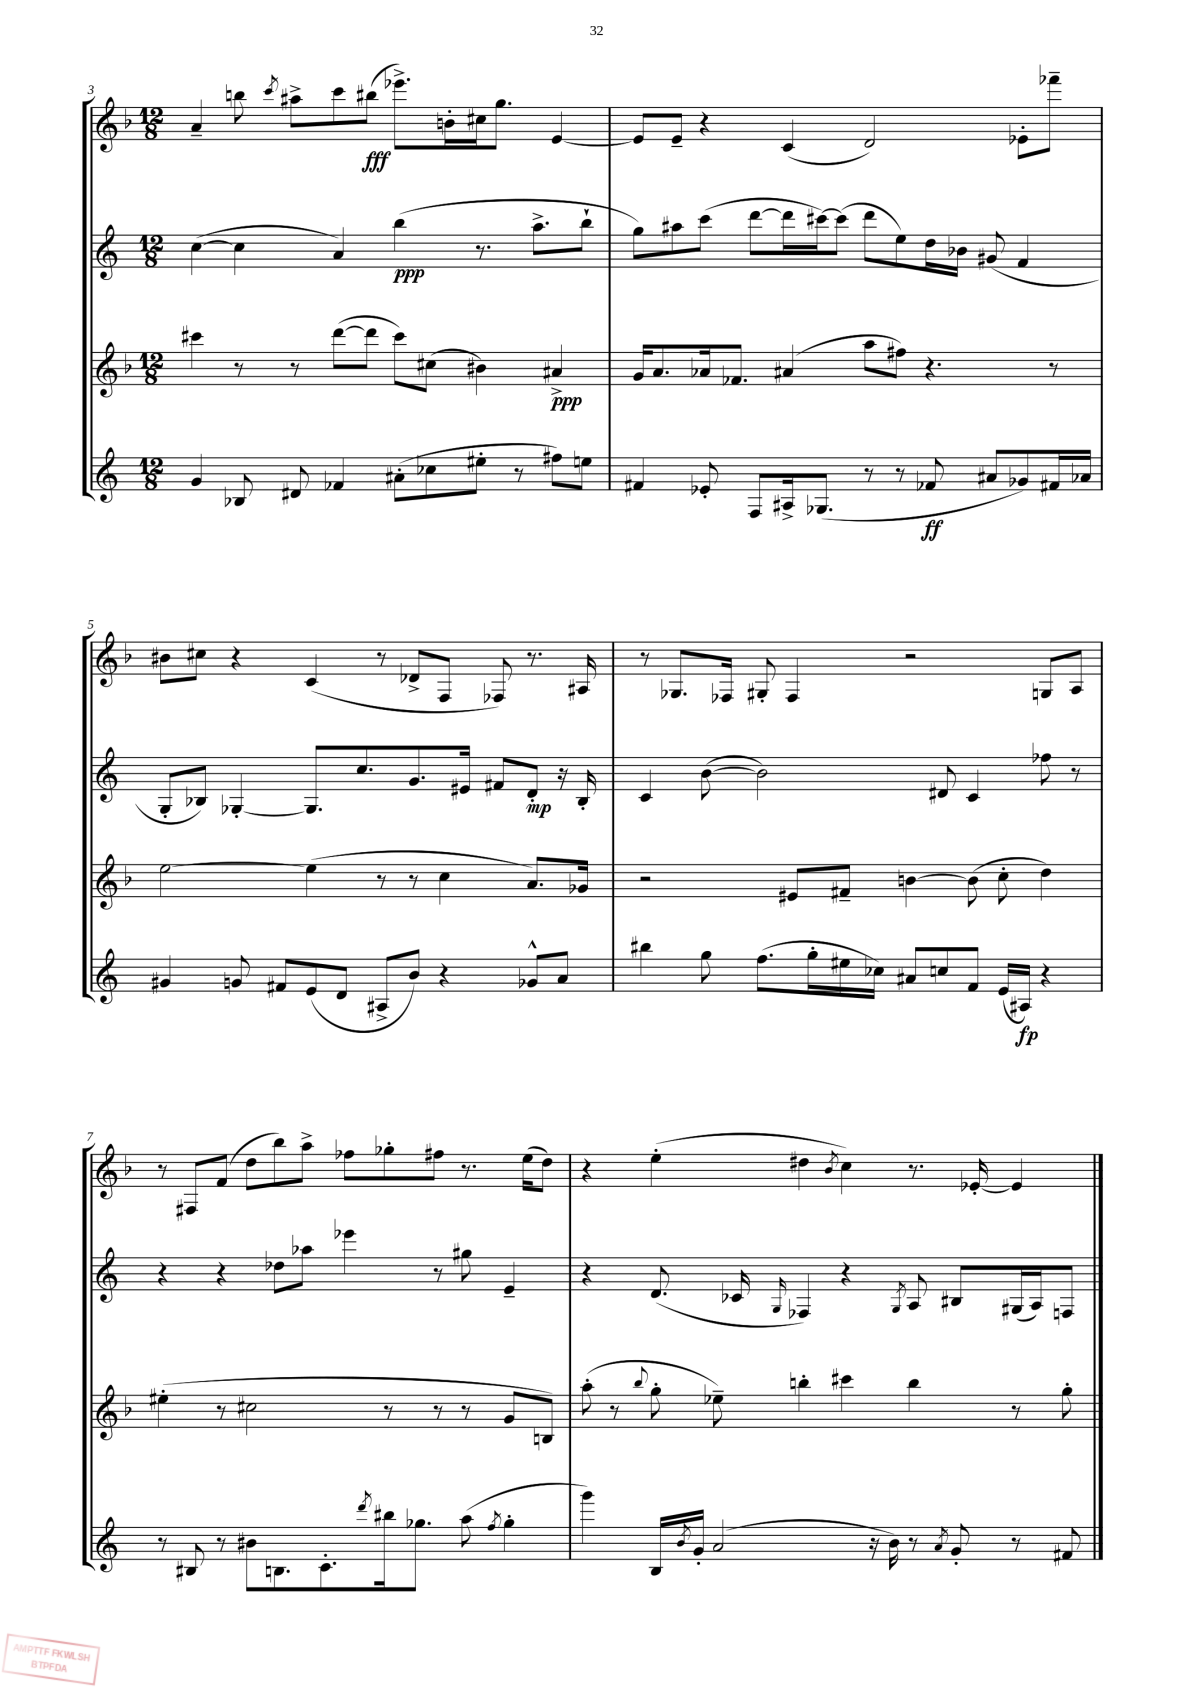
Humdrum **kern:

**kern	**dynam	**kern	**dynam	**kern	**dynam	**kern	**dynam
*part4	*part4	*part3	*part3	*part2	*part2	*part1	*part1
*staff4	*staff4	*staff3	*staff3	*staff2	*staff2	*staff1	*staff1
*clefG2	*	*clefG2	*	*clefG2	*	*clefG2	*
*k[]	*	*k[b-]	*	*k[]	*	*k[b-]	*
*M12/8	*	*M12/8	*	*M12/8	*	*M12/8	*
=3	=3	=3	=3	=3	=3	=3	=3
4g/	.	4ccc#X\	.	([4cc\	.	4a~/	.
8B-X/	.	8r	.	4cc\]	.	8bbn\	.
.	.	.	.	.	.	8qccc/	.
8d#X/	.	8r	.	.	.	8aa#X^\L	.
4f-X/	.	([8ddd\L	.	4a/)	.	8ccc\	.
.	.	8ddd\J]	.	.	.	(8bb#X\J	fff
(8a#X'\L	.	8ccc#\L)	.	(4bb\	ppp	8.eee-X^\L)	.
8cc-X\	.	(8cc#X\J	.	.	.	.	.
.	.	.	.	.	.	16bn'\L	.
8ee#X'\J	.	4b#X\)	.	8.r	.	16cc#X\J	.
.	.	.	.	.	.	8.gg\J	.
8r	.	.	.	.	.	.	.
.	.	.	.	8.aa^\L	.	.	.
8ff#X\L)	.	4a#X^/	ppp	.	.	[4e/	.
8een\J	.	.	.	8bb`\J	.	.	.
=4	=4	=4	=4	=4	=4	=4	=4
4f#X/	.	16g/KL	.	8gg\L)	.	8e/L]	.
.	.	8.a/	.	.	.	.	.
.	.	.	.	8aa#X\	.	8e~/J	.
8e-X'/	.	16a-X/k	.	(8ccc\J	.	4r	.
.	.	8.f-X/J	.	.	.	.	.
8F/L	.	.	.	[8ddd\L	.	.	.
16A#X^/k	.	(4a#X/	.	16ddd\L]	.	(4c/	.
(8.G-X/J	.	.	.	[16ccc#X\J)	.	.	.
.	.	.	.	(8ccc#\J]	.	.	.
8r	.	8aa\L	.	8ddd\L	.	2d/)	.
8r	.	8ff#X\J)	.	8ee\)	.	.	.
8f-X/	ff	4.r	.	16dd\L	.	.	.
.	.	.	.	16b-X\JJ	.	.	.
8a#X/L	.	.	.	(8g#X/	.	.	.
8g-X/)	.	.	.	4f/	.	8e-X'\L	.
16f#X/L	.	8r	.	.	.	8fff-X~\J	.
16a-X/JJ	.	.	.	.	.	.	.
!!LO:LB:g=z
=5	=5	=5	=5	=5	=5	=5	=5
4g#X/	.	[2ee\	.	8G'/L	.	8b#X\L	.
.	.	.	.	8B-X/J)	.	8cc#X\J	.
8gn/	.	.	.	[4G-X'/	.	4r	.
8f#X/L	.	.	.	.	.	.	.
(8e/	.	(4ee\]	.	8.G-/L]	.	(4c/	.
8d/J	.	.	.	.	.	.	.
.	.	.	.	8.cc/	.	.	.
8A#X^/L	.	8r	.	.	.	8r	.
8b/J)	.	8r	.	8.g/	.	8d-X^/L	.
4r	.	4cc\	.	.	.	8F/J	.
.	.	.	.	16e#X/Jk	.	.	.
.	.	.	.	8f#X/L	.	8F-X/)	.
8g-X^^/L	.	8.a/L)	.	8d'/J	mp	8.r	.
8a/J	.	.	.	16r	.	.	.
.	.	16g-X/Jk	.	16B-'/	.	16A#X/	.
=6	=6	=6	=6	=6	=6	=6	=6
4bb#X\	.	2r	.	4c/	.	8r	.
.	.	.	.	.	.	8.G-X/L	.
8gg\	.	.	.	([8b\	.	.	.
.	.	.	.	.	.	16F-X/Jk	.
(8.ff\L	.	.	.	2b\])	.	8G#X'/	.
.	.	8e#X/L	.	.	.	4F-/	.
16gg'\L	.	.	.	.	.	.	.
16ee#X\	.	8f#X~/J	.	.	.	.	.
16cc-X\JJ)	.	.	.	.	.	.	.
8a#X/L	.	[4bn\	.	.	.	2r	.
8ccn/	.	.	.	8d#X/	.	.	.
8f/J	.	(8b\]	.	4c/	.	.	.
(16e/LL	.	8cc'\	.	.	.	.	.
16A#X/JJ)	fp	.	.	.	.	.	.
4r	.	4dd\)	.	8ff-X\	.	8Gn/L	.
.	.	.	.	8r	.	8A/J	.
!!LO:LB:g=z
=7	=7	=7	=7	=7	=7	=7	=7
8r	.	(4ee#X'\	.	4r	.	8r	.
8B#X/	.	.	.	.	.	8F#X/L	.
8r	.	8r	.	4r	.	(8f/J	.
8b#X\L	.	2cc#X\	.	.	.	8dd\L	.
8.Bn\	.	.	.	8dd-X\L	.	8bb-\)	.
.	.	.	.	8aa-X\J	.	8aa^\J	.
8.c'\	.	.	.	.	.	.	.
.	.	.	.	4eee-X\	.	8ff-X\L	.
8qddd/	.	.	.	.	.	.	.
16bb#X\k	.	8r	.	.	.	8gg-X'\	.
8.gg-X\J	.	.	.	.	.	.	.
.	.	8r	.	8r	.	8ff#X\J	.
(8aa\	.	8r	.	8gg#X\	.	8.r	.
8qff/	.	.	.	.	.	.	.
4gg-'\	.	8g/L	.	4e~/	.	.	.
.	.	.	.	.	.	(16ee\KL	.
.	.	8Bn/J)	.	.	.	8dd\J)	.
=8	=8	=8	=8	=8	=8	=8	=8
4ggg\)	.	(8aa'\	.	4r	.	4r	.
.	.	8r	.	.	.	.	.
.	.	8qqbb-/	.	.	.	.	.
16B/LL	.	8gg'\	.	(8.d/	.	(4ee'\	.
8qb/	.	.	.	.	.	.	.
16g'/JJ	.	.	.	.	.	.	.
(2a/	.	8ee-X~\)	.	.	.	.	.
.	.	.	.	16c-X/	.	.	.
.	.	.	.	16qqG/	.	.	.
.	.	4bbn'\	.	4F-X/)	.	4dd#X\	.
.	.	.	.	.	.	8qb-/	.
.	.	4ccc#X\	.	4r	.	4cc\)	.
16r	.	.	.	.	.	.	.
16b\)	.	.	.	.	.	.	.
.	.	.	.	8qG/	.	.	.
8r	.	4bb\	.	8A/	.	8.r	.
8qa/	.	.	.	.	.	.	.
8g'/	.	.	.	8B#X/L	.	.	.
.	.	.	.	.	.	[16e-X'/	.
8r	.	8r	.	(16G#X/L	.	4e-/]	.
.	.	.	.	16A/J)	.	.	.
8f#X/	.	8gg'\	.	8Fn/J	.	.	.
==	==	==	==	==	==	==	==
*-	*-	*-	*-	*-	*-	*-	*-
